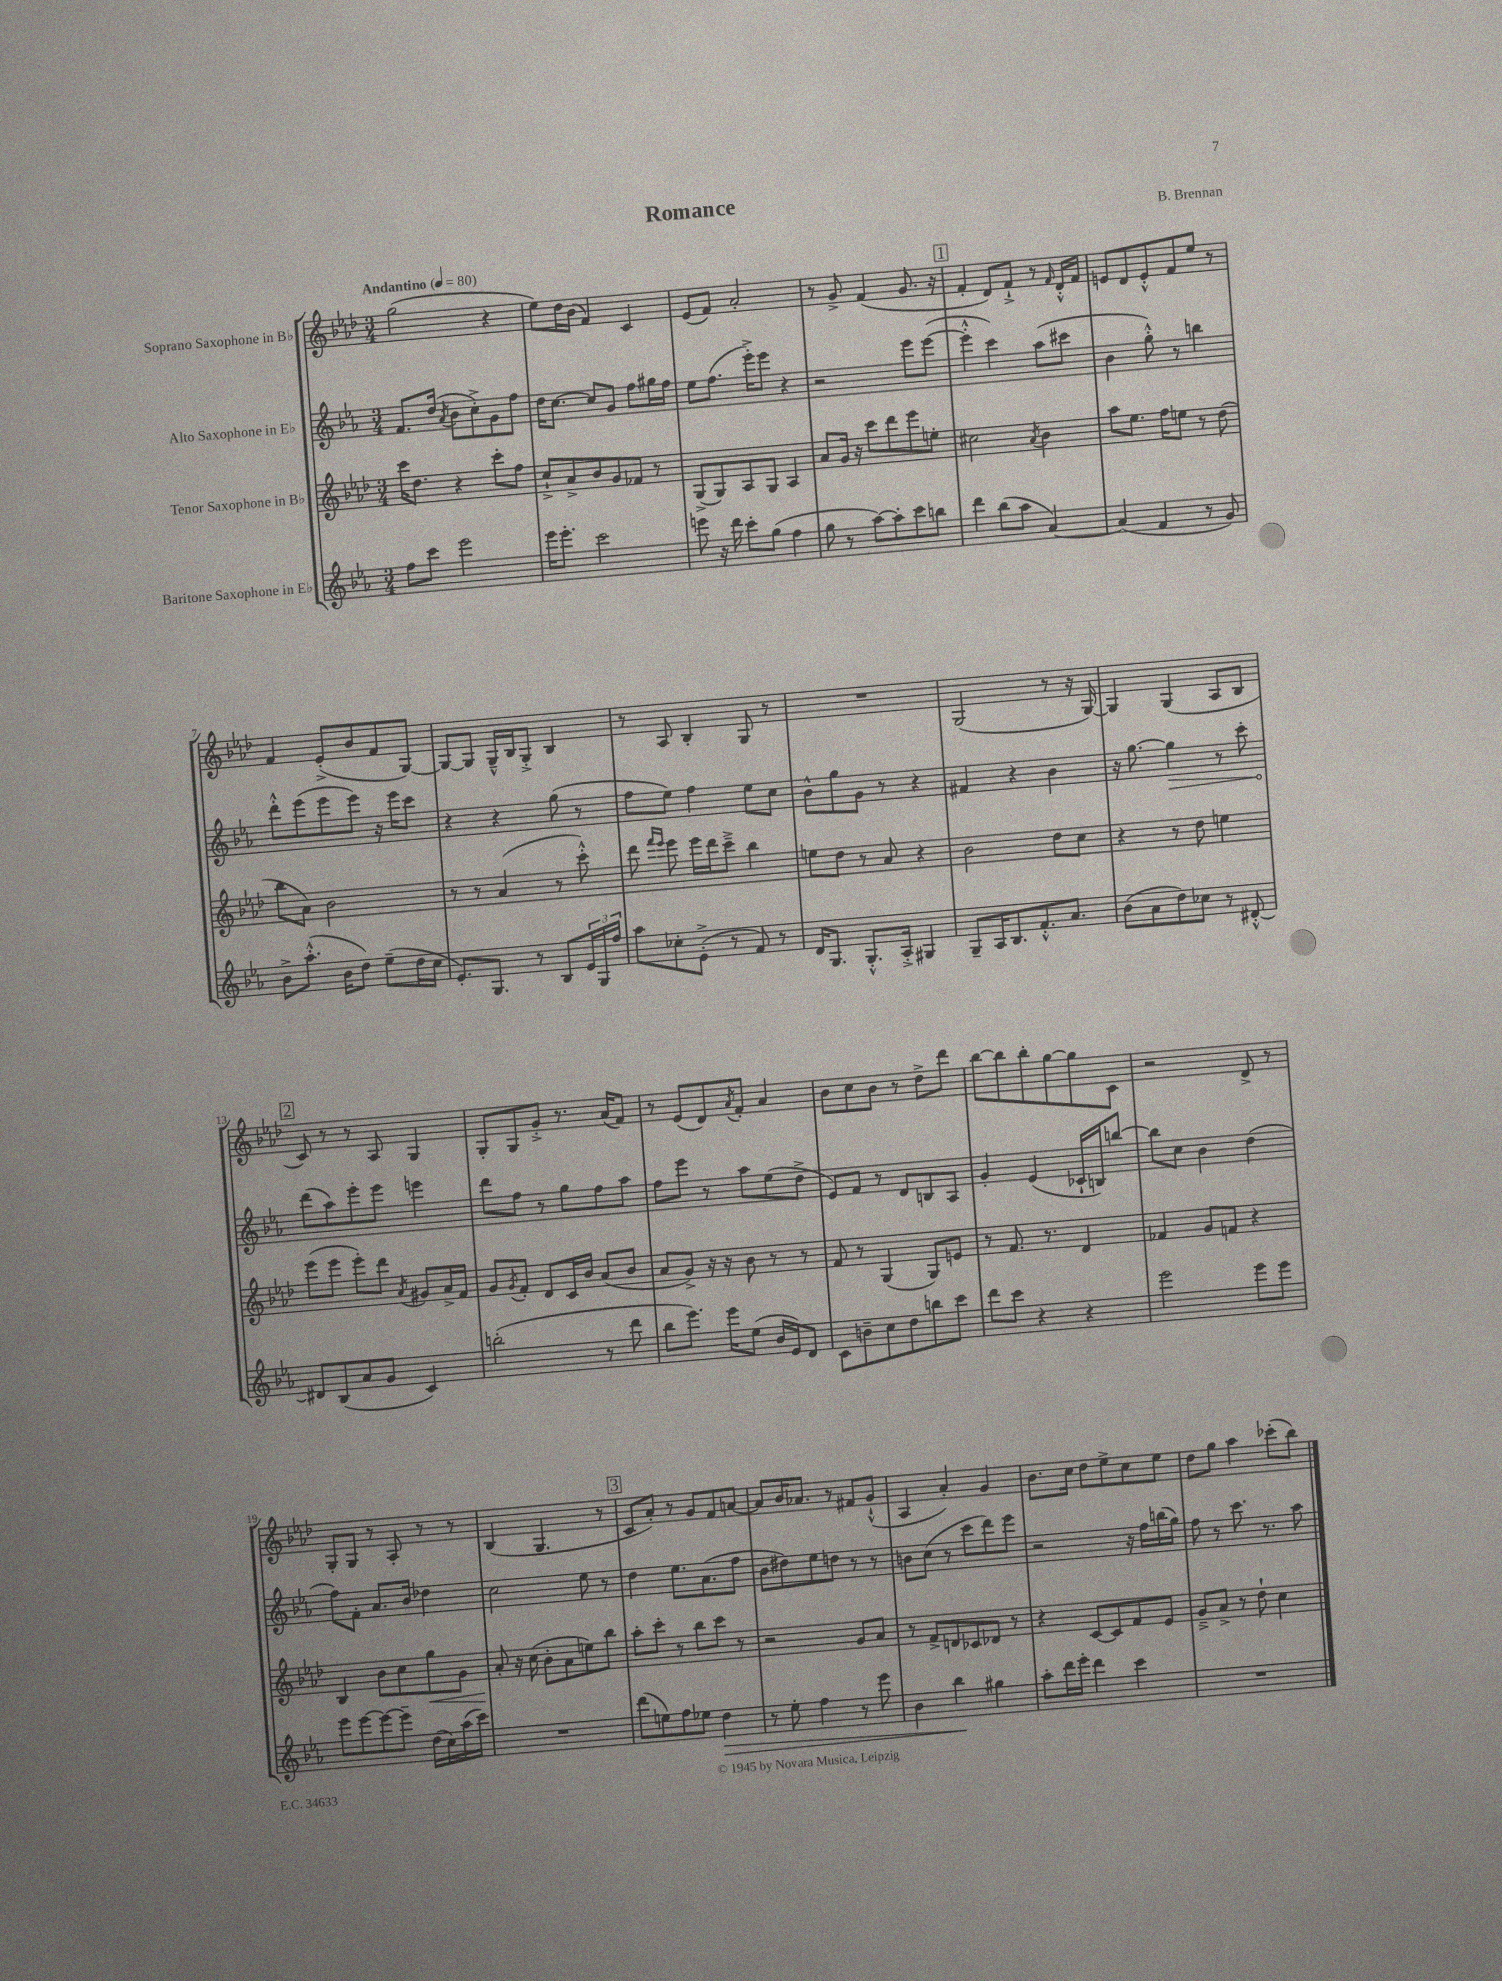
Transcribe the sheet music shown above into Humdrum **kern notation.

**kern	**kern	**kern	**kern
*staff4	*staff3	*staff2	*staff1
*clefG2	*clefG2	*clefG2	*clefG2
*k[b-e-a-]	*k[b-e-a-d-]	*k[b-e-a-]	*k[b-e-a-d-]
*M3/4	*M3/4	*M3/4	*M3/4
*MM80	*MM80	*MM80	*MM80
8ff	16ccc	8.f	(2gg
.	8.dd-	.	.
8ccc	.	.	.
.	.	(16dd	.
.	.	8qa-	.
2eee-	4r	8b-	.
.	.	8cc'^)	.
.	8ccc'	8g	4r
.	8ff	8ff	.
=	=	=	=
16eee-	8cc`^	16dd	8ee-)
8.eee-'	.	[8.cc	.
.	8a-^	.	16dd-
.	.	.	(16b-
2ccc	8b-	8cc]	4f)
.	8g	8g	.
.	8f-	8ff	4c
.	8r	16gg#	.
.	.	16ff	.
=	=	=	=
8eee	(8G^	8ee-	(8e-
16r	8G)	(8.ff	8f)
16ddd	.	.	.
8ccc'	8A-	.	2a-'
.	.	16eee-'^)	.
(8gg	8G	8eee-	.
4ff	4A-	4r	.
=	=	=	=
8gg	8a-	2r	8r
8r	16g	.	8g^
.	16r	.	.
[8aa-)	8ccc	.	(4f
8aa-']	8ddd-	.	.
8ccc	8eee-	8eee-	8.g
8bb	8ee'	([8eee-	.
.	.	.	16r
=	=	=	=
4ddd	2cc#	4eee-'^^]	4f'
(8bb-	.	4ccc)	8d-)
8aa-	.	.	8f`^
.	8qa-	.	.
[4a-)	4b-	(8aa-	8r
.	.	.	16qqf
.	.	8ccc#	16d-'^^
.	.	.	16f
=	=	=	=
(4a-]	8aa-	4b-	8e
.	8.ee-	.	8d-
4f	.	8gg'^^)	8e'^^
.	16ff	.	.
.	8ee	8r	8f
8r	8r	4bb	8ee-
8g)	(8dd-	.	8r
=	=	=	=
8b-^	8bb-	8ddd'^^	4f
(8.aa-'^^	8a-)	(8eee-	.
.	2b-	8eee-	(8e-'^
16b-	.	.	.
8dd)	.	8eee-)	8b-
(8ee-~	.	16r	8f
.	.	16eee-	.
16dd	.	8ccc	[8G)
16cc	.	.	.
=	=	=	=
8.e-')	8r	4r	8G_
.	8r	.	8G]
8.G	.	.	.
.	(4a-	4r	16G~^^
.	.	.	16B-
8r	.	.	8G'^
8B-	8r	(8gg	4B-
24e-	8ccc'^^)	8r	.
24G	.	.	.
24ff	.	.	.
=	=	=	=
8aa-	8ddd-	8ff	8r
.	16qqfff	.	.
.	16qqeee-	.	.
8cc-'	8eee-	8ee-)	8A-
(8e-'^	16eee-	4ff	4B-'
.	16ddd-	.	.
8r	8ccc~^	.	.
8f)	4bb-	8ee-	8G
8r	.	8cc	8r
=	=	=	=
16d	8ee	8b-^^	2.r
8.G	.	.	.
.	8dd-	8gg	.
8.G'^^	8r	8g	.
.	8a-	8r	.
16A-'^	.	.	.
4G#	4r	4r	.
=	=	=	=
8G~	2b-	4f#	(2G
16A-	.	.	.
8.B-	.	.	.
.	.	4r	.
8.f'^^	.	.	.
.	8dd-	4b-	8r
8.a-	.	.	.
.	8cc	.	16r
.	.	.	[16G)
=	=	=	=
(8b-	4r	16r	4G]
.	.	[8.gg	.
8a-	.	.	.
8dd)	8r	4gg]	(4G
8cc-	8dd-	.	.
8r	4ee	8r	8A-
[8d#'^^	.	8ccc'	8B-
=	=	=	=
8d#]	(8eee-	(8ddd	8c)
(8B-	8eee-	8aa-)	8r
8a-	8eee-')	8eee-'	8r
8g	8ddd-	8eee-	8A-
.	8qa-	.	.
4c)	8g#	4eee	4G
.	16a-^	.	.
.	16f	.	.
=	=	=	=
(2bb'	8g	8ddd	8G'
.	8qg	.	.
.	8f'	8ff	8G
.	8d-	8r	8g'^
.	16c	8gg	8.r
.	16b-	.	.
8r	(8a-	8ff	.
.	.	.	(16a-
8ddd	8b-	8aa-	8f)
=	=	=	=
8bb-	8a-	8ff	8r
8.eee-)	8g^)	8eee-	(8e-
.	16r	8r	8d-)
16eee-	16r	.	.
.	.	.	8qa-
(8ee-	8b-	8aa-	8f'
16b-	8r	(8ee-	4a-
16e-)	.	.	.
8d	8r	8dd^	.
=	=	=	=
8c	8f	8e-)	8b-
8b~	8r	8f	8cc
8cc	(4G	8r	8b-
8dd	.	8d	8r
8bb	8G)	8B	8dd-^
8ccc	8e	8A-	8ddd-
=	=	=	=
8ddd	8r	4g'	[8bb-
8ccc	8.f	.	8bb-]
4r	.	(4e-	8bb-'
.	8.r	.	.
.	.	.	[8gg
4r	4d-	16c-`	8gg]
.	.	16B)	.
.	.	[8bb	8c
=	=	=	=
2eee-	4f-	8bb]	2r
.	.	8cc	.
.	8g	4b-	.
.	8f	.	.
8eee-	4r	(4dd	8d-^
8eee-	.	.	8r
=	=	=	=
8eee-	4B-	8ff)	8G'
[8eee-	.	8f'	8G
8eee-_	8b-	8.a-	8r
8eee-~]	8cc	.	8A-'
.	.	16b-	.
(16dd	8gg	4dd-	8r
16cc)	.	.	.
(16aa-	8g	.	8r
16ccc)	.	.	.
=	=	=	=
2.r	8a-'	2cc	(4B-
.	16r	.	.
.	(16cc	.	.
.	8b-'	.	4.G
.	8a-	.	.
.	8ee)	8ee-	.
.	8bb-	8r	8r
=	=	=	=
(8ddd	8aa-'	4dd	8c
8ee)	8ccc'	.	8a-')
8ff	8r	8.ee-	8r
8ee-	8bb-	.	8g
.	.	(8.a-	.
4dd	8ccc	.	8f
.	8r	8ff	[8a
=	=	=	=
8r	2r	8b-	8a]
8ee-'	.	8dd#)	16b-
.	.	.	8.a-
4ff	.	8ee-	.
.	.	8dd	8r
8r	8g	8r	8f#
8eee-	8a-	8r	(8g`^^
=	=	=	=
4b-	8r	8b	4A-
.	8f^	(8cc	.
4bb-	8d	8r	4a-')
.	8c-	8ccc	.
4gg#	8d-	8ddd)	4g
.	8r	8eee-	.
=	=	=	=
8aa-'	4r	2r	8.b-
16ddd	.	.	.
16eee-'	.	.	16cc
4ddd	[8c	.	8dd-
.	8c]	.	8ee-^
4ccc	8f	16r	8cc
.	.	16ff	.
.	8e-	(16bb	8ee-
.	.	16gg)	.
=	=	=	=
2.r	8g~^	8ff	8dd-
.	8a-^	8r	8gg
.	8r	8.ccc	4aa-
.	8dd-`	.	.
.	.	8.r	.
.	4cc	.	(8ccc-'
.	.	8aa-	8bb-)
==	==	==	==
*-	*-	*-	*-
